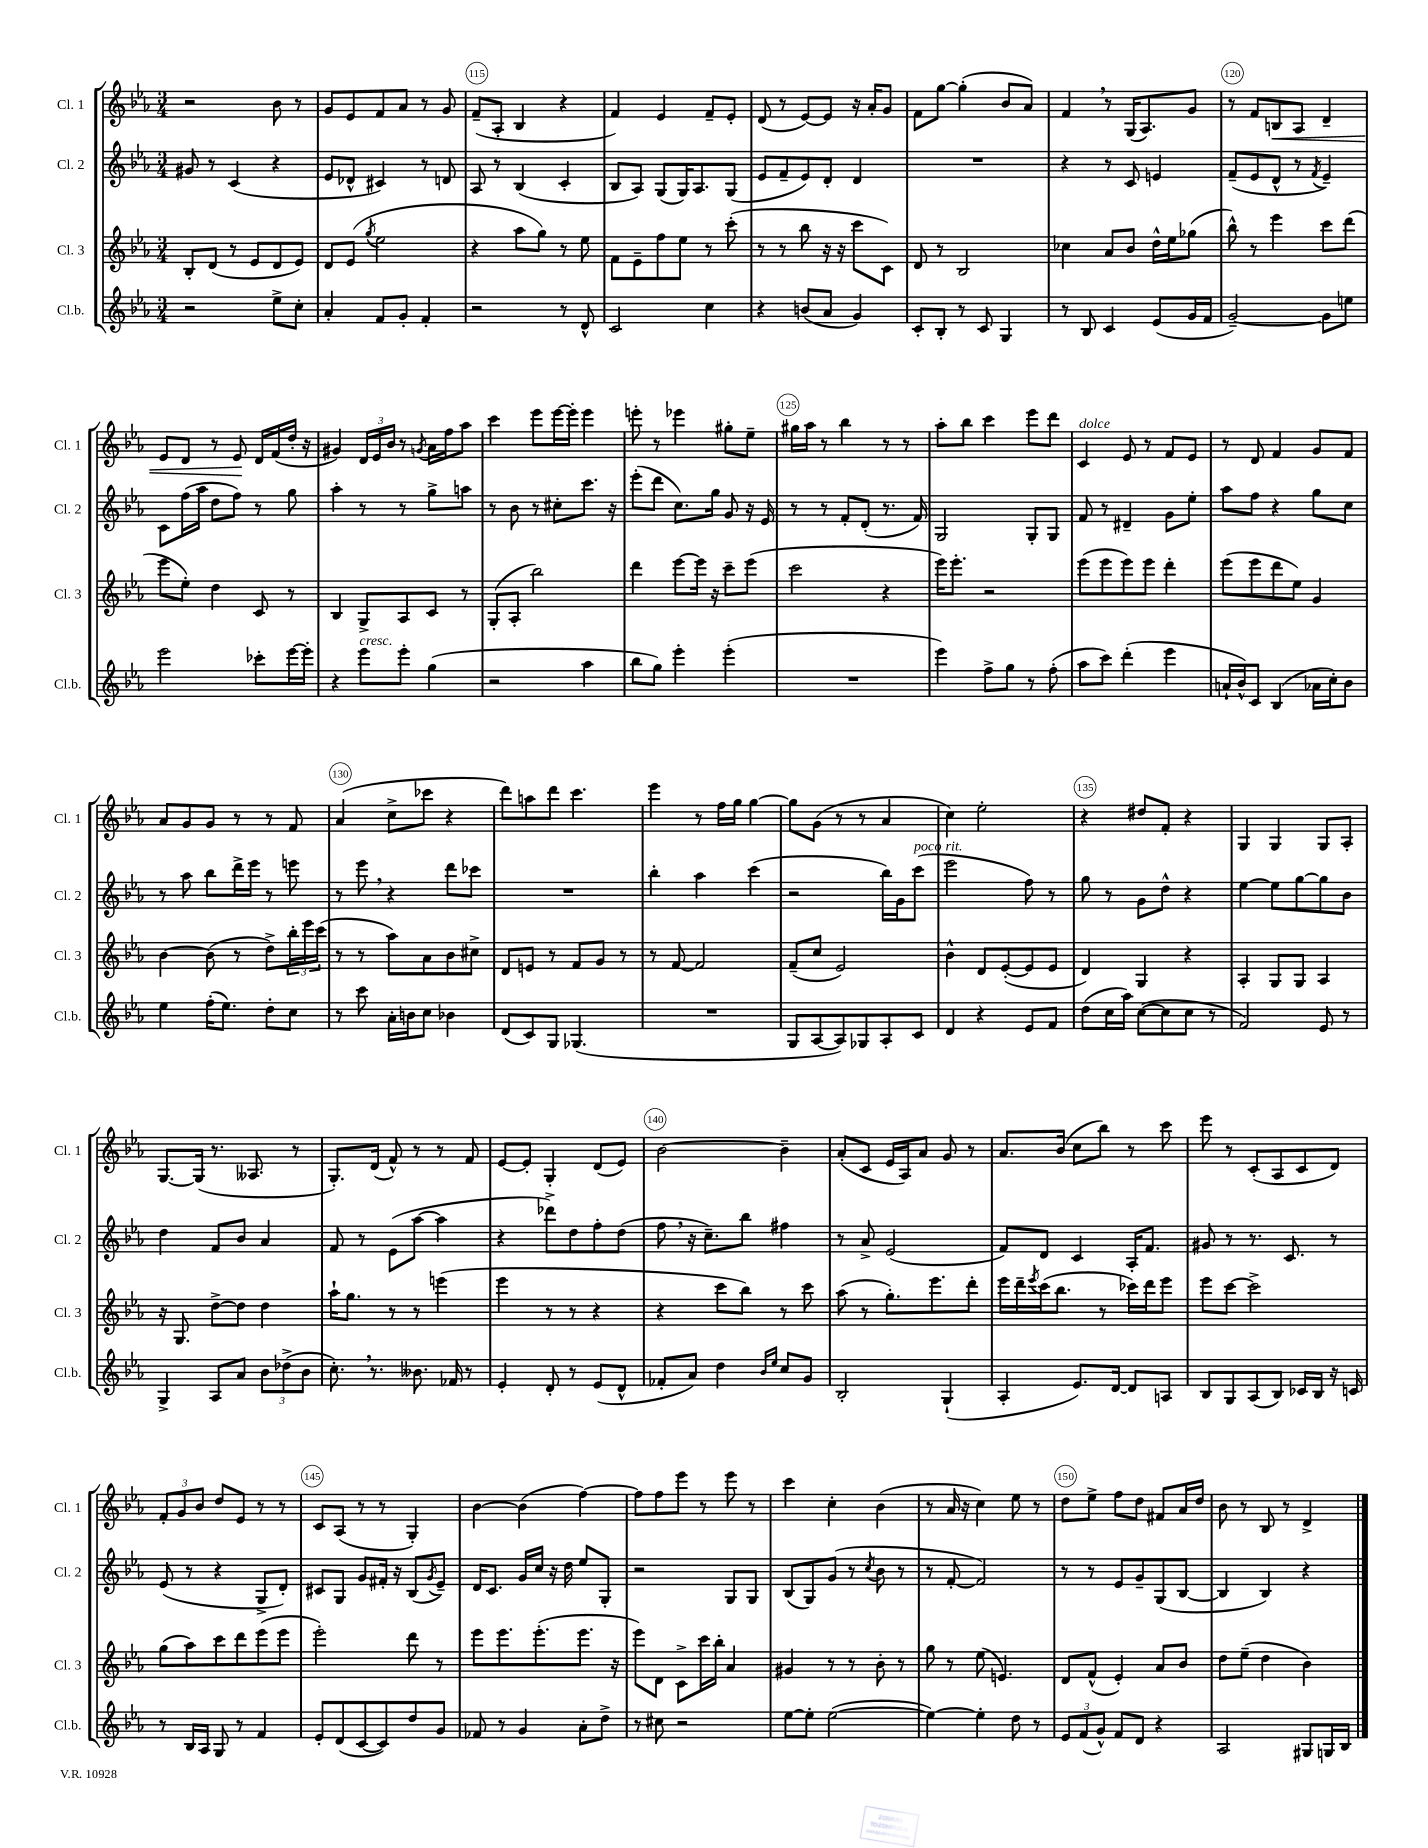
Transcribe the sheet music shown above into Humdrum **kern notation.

**kern	**kern	**kern	**kern
*staff4	*staff3	*staff2	*staff1
*clefG2	*clefG2	*clefG2	*clefG2
*k[b-e-a-]	*k[b-e-a-]	*k[b-e-a-]	*k[b-e-a-]
*M3/4	*M3/4	*M3/4	*M3/4
2r	8B-'	8g#	2r
.	(8d	8r	.
.	8r	(4c	.
.	8e-	.	.
8ee-^	8d	4r	8b-
8cc'	8e-)	.	8r
=	=	=	=
4a-'	8d	8e-	8g
.	(8e-	8d-^^	8e-
.	8qgg	.	.
8f	2ee-	4c#)	8f
8g'	.	.	8a-
4f'	.	8r	8r
.	.	8d	8g
=	=	=	=
2r	4r	8A-	(8f~
.	.	8r	8A-'
.	8aa-	(4B-	4B-
.	8gg)	.	.
8r	8r	4c'	4r
8d^^	8ee-	.	.
=	=	=	=
2c	8f	8B-	4f)
.	8e-~	8A-)	.
.	8ff	(8G	4e-
.	8ee-	16G)	.
.	.	8.A-	.
4cc	8r	.	8f~
.	(8ccc'	(8G	8e-'
=	=	=	=
4r	8r	8e-	(8d
.	8r	8f~	8r
(8b	8bb-	8e-)	[8e-)
8a-	16r	8d'	8e-]
.	16r	.	.
4g)	8ccc	4d	16r
.	.	.	16a-'
.	8c)	.	8g
=	=	=	=
8c'	8d	2.r	8f
8B-'	8r	.	[8gg
8r	2B-	.	(4gg']
8c	.	.	.
4G	.	.	8b-
.	.	.	8a-)
=	=	=	=
8r	4cc-	4r	4f
8B-	.	.	.
4c	8a-	8r	8r
.	8b-	8c	(16G
.	.	.	8.A-)
(8e-	16dd^^	4e	.
.	16ee-	.	.
16g	(8gg-	.	8g
16f	.	.	.
=	=	=	=
[2g~)	8bb-^^)	(8f~	8r
.	8r	8e-	8f
.	4eee-	8d^^	8B
.	.	8r	8A-
.	.	8qf	.
8g]	8ccc	4e-~)	4d~
8ee	(8ddd	.	.
=	=	=	=
2eee-	8eee-	8c	8e-
.	8ee-')	(16ff	8d
.	.	16aa-	.
.	4dd	8dd	8r
.	.	8ff)	8e-
8ccc-'	8c	8r	16d
.	.	.	(16f
[16eee-	8r	8gg	16dd'
16eee-']	.	.	16r
=	=	=	=
4r	4B-	4aa-'	4g#)
8eee-	8G^	8r	24d
.	.	.	24e-
.	.	.	24b-
8eee-'	8A-	8r	8r
.	.	.	8qg
(4gg	8c	8gg^	16a-
.	.	.	16ff
.	8r	8aa	8aa-
=	=	=	=
2r	(8G'	8r	4ccc
.	8A-'	8b-	.
.	2bb-)	8r	8eee-
.	.	8cc#'	[16eee-
.	.	.	16eee-']
4aa-	.	8.ccc	4eee-
.	.	16r	.
=	=	=	=
8bb-	4ddd	(8eee-'	8eee'
8gg)	.	8ddd	8r
4eee-'	[8eee-	8.cc)	4eee-
.	16eee-]	.	.
.	16r	16gg	.
(4eee-'	8ccc~	8g	8gg#'
.	(8eee-	16r	8ee-~
.	.	16e-	.
=	=	=	=
2.r	2ccc	8r	16gg#
.	.	.	16aa-
.	.	8r	8r
.	.	8f'	4bb-
.	.	(8d'	.
.	4r	8.r	8r
.	.	.	8r
.	.	16f)	.
=	=	=	=
4eee-)	16eee-)	2G	8aa-'
.	8.eee-'	.	.
.	.	.	8bb-
8ff^	2r	.	4ccc
8gg	.	.	.
8r	.	8G'	8eee-
(8ff'	.	8G	8ddd
=	=	=	=
8aa-	(8eee-	8f	4c
8ccc)	8eee-	8r	.
(4ddd'	8eee-)	4d#~	8e-
.	8eee-	.	8r
4eee-	4ddd'	8g	8f
.	.	8ee-'	8e-
=	=	=	=
16a`	(8eee-	8aa-	8r
16b-^^)	.	.	.
8c	8eee-	8ff	8d
(4B-	8ddd	4r	4f
.	8ee-)	.	.
16a-	4g	8gg	8g
16cc')	.	.	.
8b-	.	8cc	8f
=	=	=	=
4ee-	[4b-	8r	8a-
.	.	8aa-	8g
(16ff'	(8b-]	8bb-	8g
8.ee-)	.	.	.
.	8r	16ddd^	8r
.	.	16eee-	.
8dd'	8dd^)	8r	8r
8cc	24bb-'	8eee	8f
.	24eee-	.	.
.	(24ccc	.	.
=	=	=	=
8r	8r	8r	(4a-
8ccc	8r	8eee-	.
16a-'	8aa-)	4r	8cc^
16b	.	.	.
8cc	8a-	.	8ccc-
4b-	8b-	8ddd	4r
.	8cc#^	8ccc-	.
=	=	=	=
(8d	8d	2.r	8ddd)
8c)	8e	.	8aa
8G	8r	.	8ddd
(4.G-	8f	.	4.ccc
.	8g	.	.
.	8r	.	.
=	=	=	=
2.r	8r	4bb-'	4eee-
.	[8f	.	.
.	2f]	4aa-	8r
.	.	.	16ff
.	.	.	16gg
.	.	(4ccc	[4gg
=	=	=	=
8G	(8f~	2r	8gg]
[8A-	8cc	.	(8g
8A-])	2e-)	.	8r
8G-	.	.	8r
8A-'	.	16bb-)	4a-
.	.	16g	.
8c	.	(8ccc	.
=	=	=	=
4d	4b-^^	2eee-	4cc)
4r	8d	.	2ee-'
.	([8e-'	.	.
8e-	8e-]	8ff)	.
8f	8e-	8r	.
=	=	=	=
(8dd	4d)	8gg	4r
16cc	.	8r	.
16aa-)	.	.	.
([8cc	4G	8g	8dd#
8cc]	.	8dd^^	8f'
8cc	4r	4r	4r
8r	.	.	.
=	=	=	=
2f)	4A-'	[4ee-	4G
.	8G	8ee-]	4G
.	8G	[8gg	.
8e-	4A-	8gg]	8G
8r	.	8b-	8A-'
=	=	=	=
4G^	16r	4dd	[8.G
.	8.G	.	.
.	.	.	(16G]
8A-	[8dd^	8f	8.r
8a-	8dd]	8b-	.
.	.	.	8.A--
12b-	4dd	4a-	.
(12dd-^	.	.	.
.	.	.	8r
12b-	.	.	.
=	=	=	=
8.cc')	16aa-`	8f	8.G')
.	8.gg	.	.
.	.	8r	.
8.r	.	.	(16d
.	8r	(8e-	8f^^)
8.b--	8r	[8aa-	8r
.	(4eee	4aa-]	8r
16f-	.	.	.
8r	.	.	8f
=	=	=	=
4e-'	4eee-	4r	[8e-
.	.	.	8e-']
8d'	8r	8ddd-^)	4G'
8r	8r	8dd	.
(8e-	4r	8ff'	(8d
8d^^	.	(8dd	8e-)
=	=	=	=
8f-'	4r	8ff	[2b-
8a-)	.	16r	.
.	.	8.cc~)	.
4dd	8ccc	.	.
.	8bb-)	8bb-	.
16qqb-	.	.	.
16qqee-	.	.	.
8cc	8r	4ff#	4b-~]
8g	8ccc	.	.
=	=	=	=
2B-'	(8aa-	8r	(8a-'
.	8r	8a-^	8c
.	8.gg')	(2e-	16e-
.	.	.	16A-)
.	.	.	8a-
.	8.eee-	.	.
(4G`	.	.	8g
.	8ddd'	.	8r
=	=	=	=
4A-'	16eee-	8f)	8.a-
.	16ddd~	.	.
.	8qeee-	.	.
.	(16ccc	8d	.
.	8.bb-	.	(16b-
8.e-)	.	4c	8cc
.	8r	.	8bb-)
[16d	.	.	.
8d]	16ccc-)	16A-'	8r
.	16ddd	8.f	.
8A	8eee-	.	8ccc
=	=	=	=
8B-	8eee-	8g#	8eee-
8G	[8ccc	8r	8r
(8A-	2ccc^]	8.r	(8c'
8B-)	.	.	8A-
.	.	8.c	.
16c-	.	.	8c
16B-	.	.	.
16r	.	8r	8d)
16c	.	.	.
=	=	=	=
8r	(8gg	(8e-	12f'
.	.	.	12g
16B-	8aa-)	8r	.
.	.	.	12b-
16A-	.	.	.
8G	8ccc	4r	8dd
8r	8ddd	.	8e-
4f	(8eee-	8G^	8r
.	8eee-	8d')	8r
=	=	=	=
8e-'	2eee-')	8c#	8c
(8d	.	8G	(8A-
[8c	.	8g	8r
8c])	.	16f#'	8r
.	.	16r	.
8dd	8ddd	(8B-	4G')
.	.	8qg	.
8g	8r	8e-~)	.
=	=	=	=
8f-	8eee-	16d	[4b-
.	.	8.c	.
8r	8.eee-	.	.
4g	.	16g	(4b-]
.	(8.eee-'	16cc	.
.	.	16r	.
.	.	16dd	.
8a-'	8.eee-	8ee-	[4ff)
8dd^	.	8G'	.
.	16r	.	.
=	=	=	=
8r	8eee-)	2r	8ff]
8cc#	8d	.	8ff
2r	8c^	.	8eee-
.	16ccc	.	8r
.	16bb-'	.	.
.	4a-	8G	8eee-
.	.	8G	8r
=	=	=	=
[8ee-	4g#	(8B-	4ccc
8ee-']	.	8G)	.
([2ee-	8r	(8g	4cc'
.	8r	8r	.
.	.	8qcc	.
.	8b-'	8b-	(4b-
.	8r	8r	.
=	=	=	=
4ee-_)	8gg	8r	8r
.	8r	[8f'	16a-
.	.	.	16r
4ee-']	(8ee-	2f])	4cc)
.	4.e)	.	.
8dd	.	.	8ee-
8r	.	.	8r
=	=	=	=
12e-	8d	8r	8dd
(12f	.	.	.
.	(8f^^	8r	8ee-^
12g^^)	.	.	.
8f	4e-')	8e-	8ff
8d	.	8g~	8dd
4r	8a-	(8G	8f#
.	8b-	[8B-	16a-
.	.	.	16dd
=	=	=	=
2A-	8dd	4B-]	8b-
.	(8ee-~	.	8r
.	4dd	4B-)	8B-
.	.	.	8r
8G#	4b-)	4r	4d^
16G	.	.	.
16B-	.	.	.
==	==	==	==
*-	*-	*-	*-
